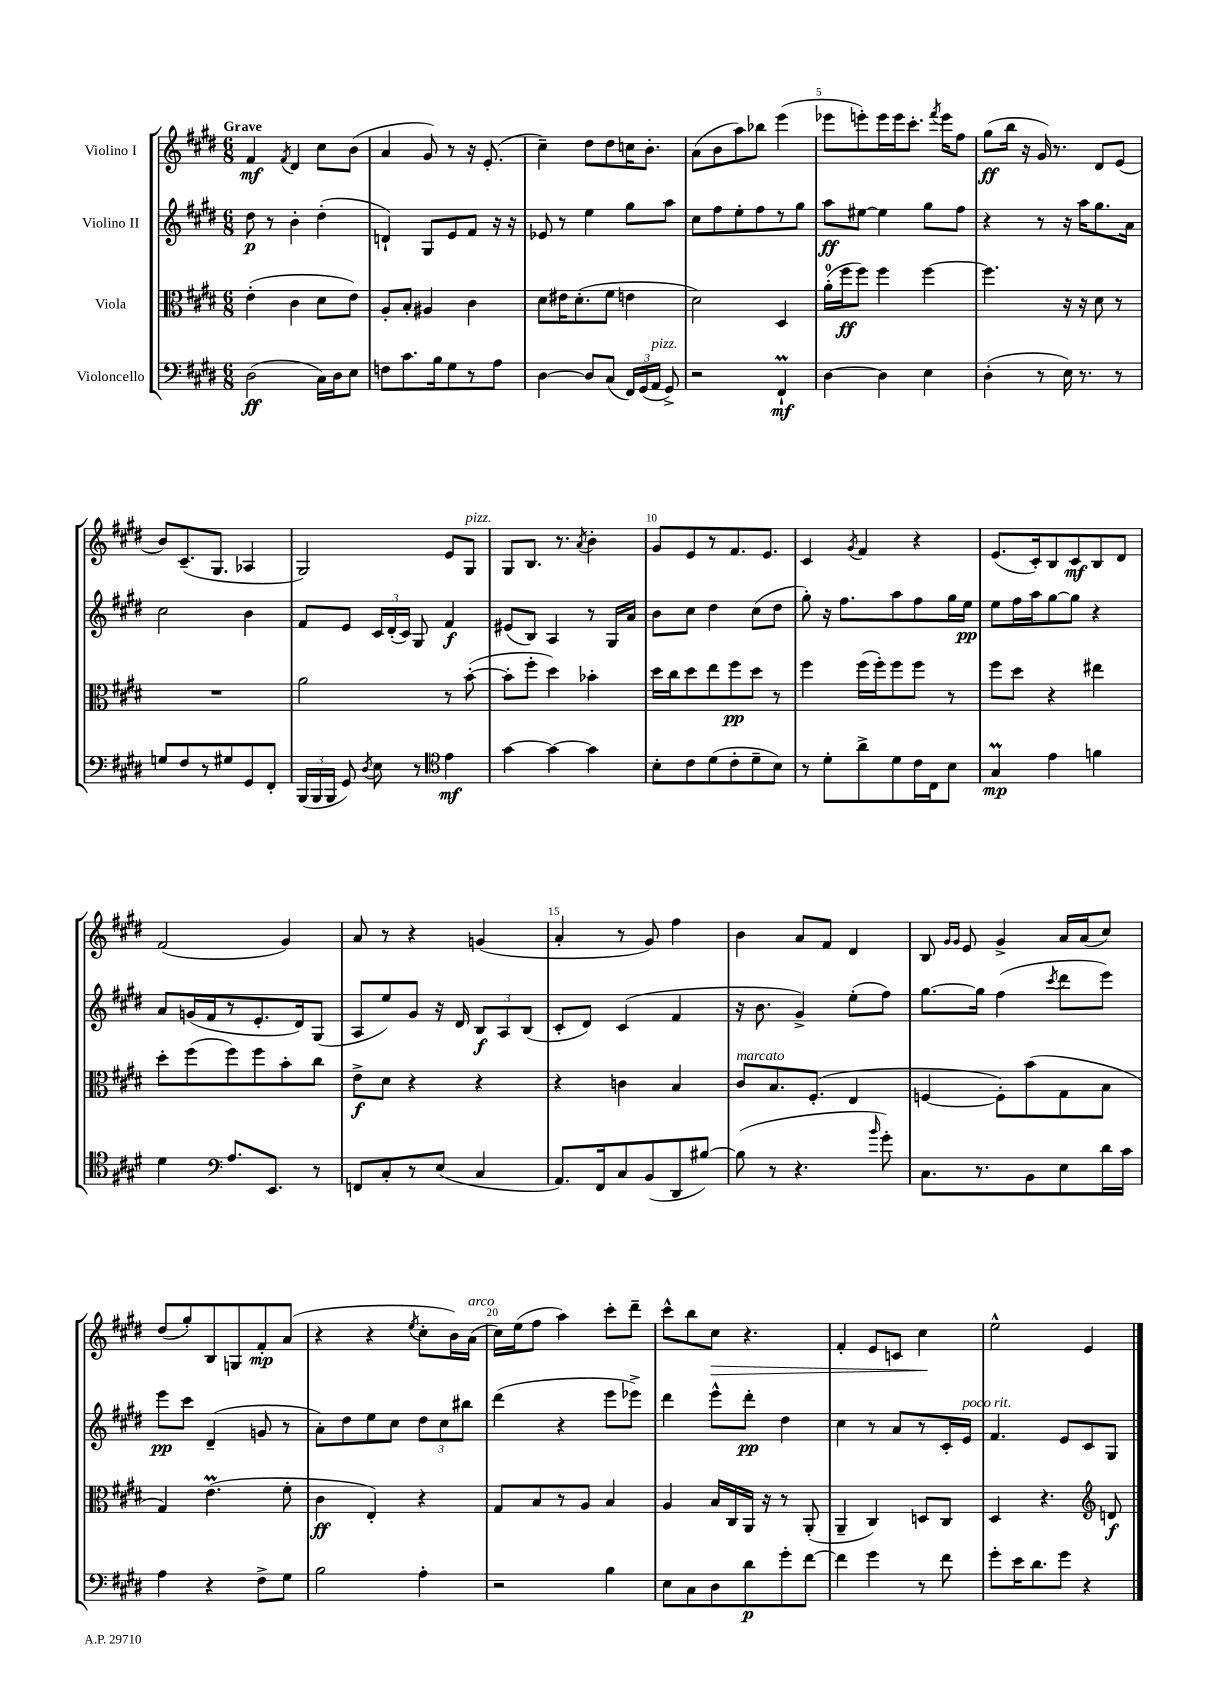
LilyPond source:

<<
\new StaffGroup <<
\new Staff = "s0" \with { instrumentName = "Violino I" } {
    \clef treble \key e \major \numericTimeSignature \time 6/8 \tempo "Grave"
    \autoBeamOff fis'4\mf \acciaccatura { fis'8 } dis'4 cis''8[ b'8]( |
    a'4 gis'8) r8 r16 e'8.-.( |
    cis''4--) dis''8[ dis''8 c''16 b'8.]-. |
    a'8[( b'8 a''8) bes''8] e'''4( |
    ees'''8[ e'''8-.) e'''16 e'''16 cis'''8.]-. \acciaccatura { fis'''8 } e'''16[ fis''8] |
    gis''8[\ff( b''16] r16 gis'16) r8. dis'8[ e'8]( |
    b'8[) cis'8.--( gis8.] aes4 |
    gis2) e'8[ gis8]^\markup { \italic "pizz." } |
    gis8[ b8.] r8. \acciaccatura { a'8 } b'4-. |
    gis'8[ e'8 r8 fis'8. e'8.] |
    cis'4 \acciaccatura { gis'8 } fis'4 r4 |
    e'8.[( cis'16-.) b8 cis'8\mf b8 dis'8] |
    fis'2( gis'4) |
    a'8 r8 r4 g'4( |
    a'4-. r8 gis'8) fis''4 |
    b'4 a'8[ fis'8] dis'4 |
    b8 \grace { gis'16[ gis'16] } e'8 gis'4-> a'16[ a'16( cis''8]) |
    dis''8[( gis''8-.) b8 g8 fis'8-.\mp a'8]( |
    r4 r4 \acciaccatura { e''8 } cis''8[-. b'16) a'16]^\markup { \italic "arco" }( |
    cis''16[) e''16( fis''8] a''4) cis'''8[-. dis'''8]-- |
    cis'''8[-^ b''8 cis''8]\> r4. |
    fis'4-. e'8[ c'8] cis''4\! |
    e''2-^ e'4 \bar "|." |
}
\new Staff = "s1" \with { instrumentName = "Violino II" } {
    \clef treble \key e \major \numericTimeSignature \time 6/8
    \autoBeamOff dis''8\p r8 b'4-. dis''4-.( |
    d'4-!) gis8[ e'8 fis'8] r16 r16 |
    ees'8 r8 e''4 gis''8[ a''8] |
    cis''8[ fis''8 e''8-. fis''8 r8 gis''8] |
    a''8[\ff eis''8]~ eis''4 gis''8[ fis''8] |
    r4 r8 r16 a''16[ gis''8. a'16] |
    cis''2 b'4 |
    fis'8[ e'8] \tuplet 3/2 { cis'16[ dis'16-.( cis'16]) } gis8 fis'4\f |
    eis'8[( b8]) a4 r8 gis16[ a'16] |
    b'8[ cis''8] dis''4 cis''8[( dis''8] |
    gis''8-.) r16 fis''8.[ a''8 fis''8 gis''16 e''16]\pp |
    e''8[ fis''16 a''16 gis''8~ gis''8] r4 |
    a'8[ g'16( fis'16 r8 e'8.-. dis'16) gis8]( |
    a8[ e''8) gis'8] r16 dis'16 \tuplet 3/2 { b8[\f a8 b8]( } |
    cis'8[-. dis'8]) cis'4( fis'4 |
    r16 b'8. gis'4->) e''8[-.( fis''8]) |
    gis''8.[~ gis''16] fis''4( \acciaccatura { cis'''8 } dis'''8[ e'''8]) |
    e'''8[\pp cis'''8] dis'4--( g'8 r8 |
    a'8[-.) dis''8 e''8 cis''8] \tuplet 3/2 { dis''8[ cis''8 bis''8] } |
    dis'''4( r4 e'''8[ ees'''8]->) |
    dis'''4 e'''8[-^ dis'''8]-.\pp dis''4 |
    cis''4 r8 a'8[ r8 cis'16-. e'16]^\markup { \italic "poco rit." } |
    fis'4. e'8[ cis'8 gis8] \bar "|." |
}
\new Staff = "s2" \with { instrumentName = "Viola" } {
    \clef alto \key e \major \numericTimeSignature \time 6/8
    \autoBeamOff e'4-.( cis'4 dis'8[ e'8]) |
    a8[-. b8]-. ais4 cis'4 |
    dis'8[ eis'16 dis'8.-.( fis'8] e'4 |
    dis'2) dis4 |
    a'16[-0-.( fis''16\ff fis''8]) fis''4 fis''4~ |
    fis''4. r16 r16 dis'8 r8 |
    R2. |
    a'2 r8 b'8~-.( |
    b'8[-. fis''8]-. dis''4) bes'4-. |
    dis''16[ cis''16 dis''8 e''8 fis''8\pp dis''8] r8 |
    fis''4 fis''16[( fis''16-.) fis''8 fis''8] r8 |
    fis''8[ dis''8] r4 eis''4 |
    dis''8[-. fis''8( fis''8) fis''8 b'8-. cis''8] |
    e'8[->\f dis'8] r4 r4 |
    r4 c'4 b4 |
    cis'8[^\markup { \italic "marcato" } b8. fis8.]-.( e4 |
    f4~ f8[-.) b'8( gis8 b8] |
    gis4) e'4.\prall( fis'8-. |
    cis'4\ff e4-.) r4 |
    gis8[ b8 r8 a8] b4 |
    a4 b16[ cis16 a,16] r16 r8 a,8-.( |
    a,4-- cis4) d8[ cis8] |
    dis4 r4. \clef treble d'8\f \bar "|." |
}
\new Staff = "s3" \with { instrumentName = "Violoncello" } {
    \clef bass \key e \major \numericTimeSignature \time 6/8
    \autoBeamOff dis2\ff( cis16[) dis16 e8] |
    f8[ cis'8. b16 gis8 r8 a8] |
    dis4~ dis8[ cis8]( \tuplet 3/2 { fis,16[) gis,16( a,16]^\markup { \italic "pizz." } } gis,8->) |
    r2 fis,4-!\prall\mf |
    dis4~ dis4 e4 |
    dis4-.( r8 e16) r8. r8 |
    g8[ fis8 r8 gis8 gis,8 fis,8]-. |
    \tuplet 3/2 { b,,16[( b,,16 b,,16] } gis,8) \acciaccatura { dis8 } e8 r8 \clef tenor e'4\mf |
    gis'4~ gis'4~ gis'4 |
    b8[-. cis'8 dis'8( cis'8-. dis'8-- b8]) |
    r8 dis'8[-. a'8-> dis'8 cis'16 cis16 b8] |
    gis4\prall\mp e'4 f'4 |
    dis'4 \clef bass a8.[ e,8.] r8 |
    f,8[ cis8-. r8 e8]( cis4 |
    a,8.[) fis,16 cis8 b,8( dis,8 bis8]~) |
    bis8( r8 r4. \grace { b'16 } gis'8-.) |
    cis8.[ r8. b,8 e8 dis'16 cis'16] |
    a4 r4 fis8[-> gis8] |
    b2 a4-. |
    r2 b4 |
    e8[ cis8 dis8 dis'8\p gis'8-. fis'8]~ |
    fis'4 gis'4 r8 fis'8 |
    gis'8[-. e'16 dis'8. gis'8] r4 \bar "|." |
}
>>
>>
\layout { \context { \Score \override BarNumber.break-visibility = ##(#f #t #t) barNumberVisibility = #(every-nth-bar-number-visible 5) } }
